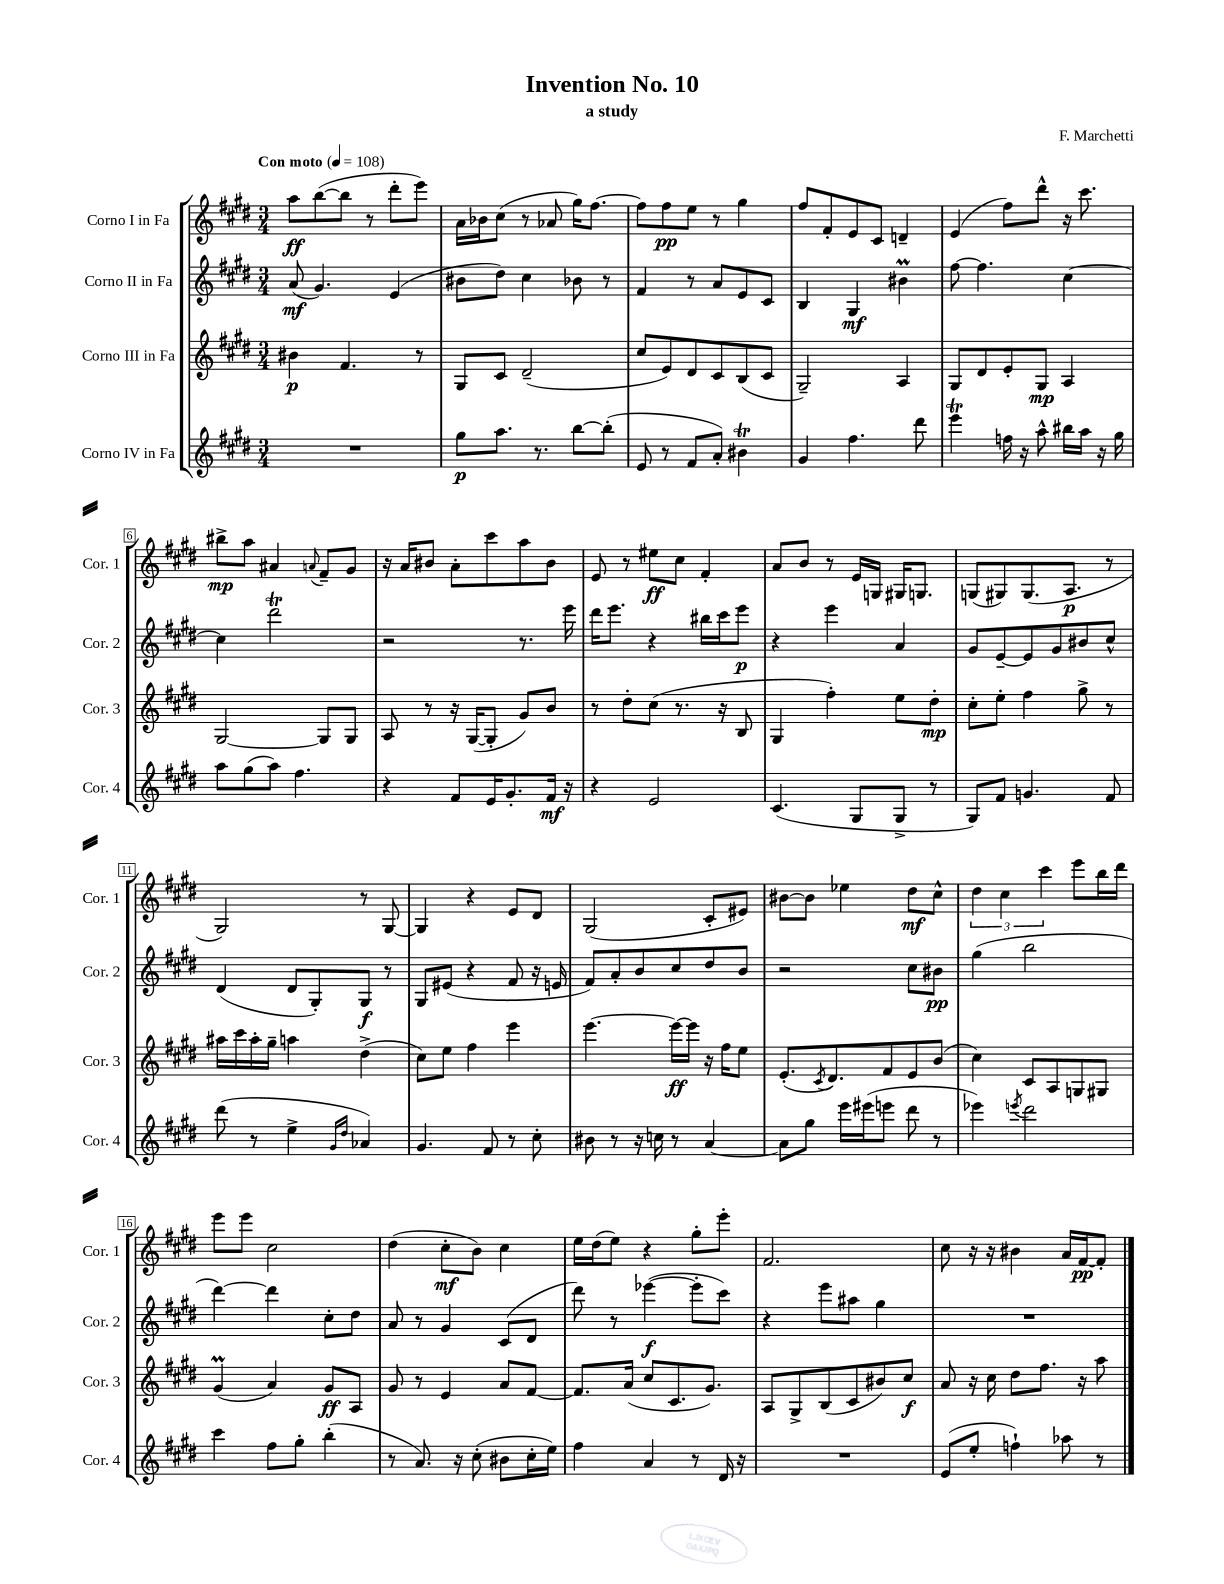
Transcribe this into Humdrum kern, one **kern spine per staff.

**kern	**dynam	**kern	**dynam	**kern	**dynam	**kern	**dynam
*part4	*part4	*part3	*part3	*part2	*part2	*part1	*part1
*staff4	*staff4	*staff3	*staff3	*staff2	*staff2	*staff1	*staff1
*I"Corno IV in Fa	*	*I"Corno III in Fa	*	*I"Corno II in Fa	*	*I"Corno I in Fa	*
*I'Cor. 4	*	*I'Cor. 3	*	*I'Cor. 2	*	*I'Cor. 1	*
*clefG2	*	*clefG2	*	*clefG2	*	*clefG2	*
*k[f#c#g#d#]	*	*k[f#c#g#d#]	*	*k[f#c#g#d#]	*	*k[f#c#g#d#]	*
*M3/4	*	*M3/4	*	*M3/4	*	*M3/4	*
*MM108	*	*MM108	*	*MM108	*	*MM108	*
=1	=1	=1	=1	=1	=1	=1	=1
!	!	!	!	!	!	!LO:TX:a:B:t=Con moto	!
2.r	.	4b#X\	p	(8a/	mf	8aa\L	ff
.	.	.	.	4.g#/)	.	([8bb\	.
.	.	4.f#/	.	.	.	8bb\J]	.
.	.	.	.	.	.	8r	.
.	.	.	.	(4e/	.	8ddd#'\L	.
.	.	8r	.	.	.	8eee\J)	.
=2	=2	=2	=2	=2	=2	=2	=2
8gg#\L	p	8G#/L	.	8b#X\L	.	16a\LL	.
.	.	.	.	.	.	16b-X\J	.
8.aa\J	.	8c#/J	.	8dd#\J)	.	(8cc#\J	.
.	.	(2d#~/	.	4cc#\	.	8r	.
8.r	.	.	.	.	.	.	.
.	.	.	.	.	.	8a-X/	.
[8bb\L	.	.	.	8b-X\	.	16gg#\KL)	.
.	.	.	.	.	.	[8.ff#\J	.
(8bb'\J]	.	.	.	8r	.	.	.
=3	=3	=3	=3	=3	=3	=3	=3
8e/	.	8cc#/L	.	4f#/	.	8ff#\L]	.
8r	.	8e/)	.	.	.	8ff#\	pp
8f#/L	.	8d#/	.	8r	.	8ee\J	.
8a'/J)	.	8c#/	.	8a/L	.	8r	.
4b#Xt\	.	(8B/	.	8e/	.	4gg#\	.
.	.	8c#/J	.	8c#/J	.	.	.
=4	=4	=4	=4	=4	=4	=4	=4
4g#/	.	2G#~/)	.	4B/	.	8ff#/L	.
.	.	.	.	.	.	8f#'/	.
4.ff#\	.	.	.	4G#/	mf	8e/	.
.	.	.	.	.	.	8c#/J	.
.	.	4A/	.	4b#Xm\	.	4dn~/	.
8ddd#\	.	.	.	.	.	.	.
=5	=5	=5	=5	=5	=5	=5	=5
4eeeT\	.	8G#/L	.	[8ff#\	.	(4e/	.
.	.	8d#/	.	4.ff#\]	.	.	.
16ffn\	.	8e'/	.	.	.	8ff#\L)	.
16r	.	.	.	.	.	.	.
8aa^^\	.	8G#/J	mp	.	.	8ddd#^^\J	.
16bb#X\LL	.	4A/	.	[4cc#\	.	16r	.
16aa\JJ	.	.	.	.	.	8.ccc#\	.
16r	.	.	.	.	.	.	.
16gg#\	.	.	.	.	.	.	.
!!LO:LB:g=z
=6	=6	=6	=6	=6	=6	=6	=6
8aa\L	.	[2G#/	.	4cc#\]	.	8bb#X^\L	mp
(8gg#\	.	.	.	.	.	8aa\J	.
8aa\J)	.	.	.	2ddd#t\	.	4a#X/	.
4.ff#\	.	.	.	.	.	.	.
.	.	.	.	.	.	8qqan/	.
.	.	8G#/L]	.	.	.	8f#~/L	.
.	.	8G#/J	.	.	.	8g#/J	.
=7	=7	=7	=7	=7	=7	=7	=7
4r	.	8A/	.	2r	.	16r	.
.	.	.	.	.	.	16a/KL	.
.	.	8r	.	.	.	8b#X/J	.
8f#/L	.	16r	.	.	.	8a'\L	.
.	.	([16G#/KL	.	.	.	.	.
16e/K	.	8G#'/J]	.	.	.	8ccc#\	.
8.g#'/	.	.	.	.	.	.	.
.	.	8g#/L)	.	8.r	.	8aa\	.
16f#/Jk	mf	8b/J	.	.	.	8b#\J	.
16r	.	.	.	16eee\	.	.	.
=8	=8	=8	=8	=8	=8	=8	=8
4r	.	8r	.	16ddd#\KL	.	8e/	.
.	.	.	.	8.eee\J	.	.	.
.	.	8dd#'\L	.	.	.	8r	.
2e/	.	(8cc#\J	.	4r	.	8ee#X\L	ff
.	.	8.r	.	.	.	8cc#\J	.
.	.	.	.	16bb#X\LL	.	4f#'/	.
.	.	16r	.	16ccc#\J	.	.	.
.	.	8B/	.	8eee\J	p	.	.
=9	=9	=9	=9	=9	=9	=9	=9
(4.c#/	.	4G#/	.	4r	.	8a/L	.
.	.	.	.	.	.	8b/J	.
.	.	4ff#'\)	.	4eee\	.	8r	.
8G#/L	.	.	.	.	.	16e/LL	.
.	.	.	.	.	.	16Gn/JJ	.
8G#^/J	.	8ee\L	.	4a/	.	16G#X/KL	.
.	.	.	.	.	.	8.Gn/J	.
8r	.	8dd#'\J	mp	.	.	.	.
=10	=10	=10	=10	=10	=10	=10	=10
8G#/L)	.	8cc#'\L	.	8g#/L	.	(8Gn/L	.
8f#/J	.	8ee'\J	.	[8e~/	.	8G#X/)	.
4.gn/	.	4ff#\	.	8e/]	.	(8.G#/	.
.	.	.	.	8g#/	.	.	.
.	.	.	.	.	.	8.A/J	p
.	.	8gg#^\	.	8b#X/	.	.	.
8f#/	.	8r	.	8cc#^^/J	.	8r	.
!!LO:LB:g=z
=11	=11	=11	=11	=11	=11	=11	=11
(8ddd#\	.	16aa#X\LL	.	(4d#/	.	2G#/)	.
.	.	16ccc#\	.	.	.	.	.
8r	.	16aa#'\	.	.	.	.	.
.	.	16gg#~\JJ	.	.	.	.	.
4ee^\	.	4aan\	.	8d#/L	.	.	.
.	.	.	.	8G#'/)	.	.	.
16qqg#/LL	.	.	.	.	.	.	.
16qqdd#/JJ	.	.	.	.	.	.	.
4a-X/)	.	(4dd#^\	.	8G#/J	f	8r	.
.	.	.	.	8r	.	[8G#/	.
=12	=12	=12	=12	=12	=12	=12	=12
4.g#/	.	8cc#\L)	.	8G#/L	.	4G#/]	.
.	.	8ee\J	.	(8e#X/J	.	.	.
.	.	4ff#\	.	4r	.	4r	.
8f#/	.	.	.	.	.	.	.
8r	.	4eee\	.	8f#/	.	8e/L	.
8cc#'\	.	.	.	16r	.	8d#/J	.
.	.	.	.	16en/	.	.	.
=13	=13	=13	=13	=13	=13	=13	=13
8b#X\	.	[4.eee\	.	8f#/L)	.	(2G#/	.
8r	.	.	.	8a'/	.	.	.
16r	.	.	.	8b/	.	.	.
16ccn\	.	.	.	.	.	.	.
8r	.	16eee\LL_	ff	8cc#/	.	.	.
.	.	16eee\JJ]	.	.	.	.	.
[4a/	.	16r	.	8dd#/	.	8c#'/L	.
.	.	16ff#\KL	.	.	.	.	.
.	.	8ee\J	.	8b/J	.	8e#X/J)	.
=14	=14	=14	=14	=14	=14	=14	=14
8a\L]	.	(8.e'/L	.	2r	.	[8b#X\L	.
8gg#\J	.	.	.	.	.	8b#\J]	.
.	.	8qc#/	.	.	.	.	.
.	.	8.d#/)	.	.	.	.	.
16eee\LL	.	.	.	.	.	4ee-X\	.
(16eee#X\J	.	.	.	.	.	.	.
8eeen\J	.	8f#/	.	.	.	.	.
8ddd#\	.	8e/	.	8cc#\L	.	8dd#\L	mf
8r	.	(8b/J	.	8b#X\J	pp	8cc#^^\J	.
=15	=15	=15	=15	=15	=15	=15	=15
4eee-X\)	.	4cc#\)	.	(4gg#\	.	6dd#\	.
.	.	.	.	.	.	6cc#\	.
8qeeen/	.	.	.	.	.	.	.
2ddd#\	.	8c#/L	.	2bb\	.	.	.
.	.	.	.	.	.	6ccc#\	.
.	.	8A/	.	.	.	.	.
.	.	8Gn/	.	.	.	8eee\L	.
.	.	8G#X/J	.	.	.	16bb\L	.
.	.	.	.	.	.	16ddd#\JJ	.
!!LO:LB:g=z
=16	=16	=16	=16	=16	=16	=16	=16
4ccc#\	.	(4g#m/	.	[4ddd#\)	.	8eee\L	.
.	.	.	.	.	.	8eee\J	.
8ff#\L	.	4a/)	.	4ddd#\]	.	2cc#\	.
8gg#'\J	.	.	.	.	.	.	.
(4bb'\	.	8g#/L	ff	8cc#'\L	.	.	.
.	.	8A/J	.	8dd#\J	.	.	.
=17	=17	=17	=17	=17	=17	=17	=17
8r	.	8g#/	.	8a/	.	(4dd#\	.
8.a/)	.	8r	.	8r	.	.	.
.	.	4e/	.	4g#/	.	8cc#'\L	mf
16r	.	.	.	.	.	.	.
(8cc#'\	.	.	.	.	.	8b\J)	.
8b#X\L	.	8a/L	.	(8c#/L	.	4cc#\	.
16cc#'\L	.	[8f#/J	.	8d#/J	.	.	.
16ee\JJ)	.	.	.	.	.	.	.
=18	=18	=18	=18	=18	=18	=18	=18
4ff#\	.	8.f#/L]	.	8ddd#\)	.	16ee\LL	.
.	.	.	.	.	.	(16dd#\J	.
.	.	.	.	8r	.	8ee\J)	.
.	.	(16a/Jk	.	.	.	.	.
4a/	.	8cc#/L	.	([4eee-X\	f	4r	.
.	.	8.c#/	.	.	.	.	.
8r	.	.	.	8eee-'\L]	.	8gg#'\L	.
.	.	8.g#/J)	.	.	.	.	.
16d#/	.	.	.	8ccc#\J)	.	8eee'\J	.
16r	.	.	.	.	.	.	.
=19	=19	=19	=19	=19	=19	=19	=19
2.r	.	8A/L	.	4r	.	2.f#/	.
.	.	8G#^/	.	.	.	.	.
.	.	(8B/	.	8eee\L	.	.	.
.	.	8c#/	.	8aa#X\J	.	.	.
.	.	8b#X/)	.	4gg#\	.	.	.
.	.	8cc#/J	f	.	.	.	.
=20	=20	=20	=20	=20	=20	=20	=20
(8e/L	.	8a/	.	2.r	.	8cc#\	.
8ee'/J	.	16r	.	.	.	16r	.
.	.	16cc#\	.	.	.	16r	.
4ffn`\)	.	8dd#\L	.	.	.	4b#X\	.
.	.	8.ff#\J	.	.	.	.	.
8aa-X\	.	.	.	.	.	16a/LL	.
.	.	16r	.	.	.	[16f#/J	pp
8r	.	8aa\	.	.	.	8f#'/J]	.
==	==	==	==	==	==	==	==
*-	*-	*-	*-	*-	*-	*-	*-
